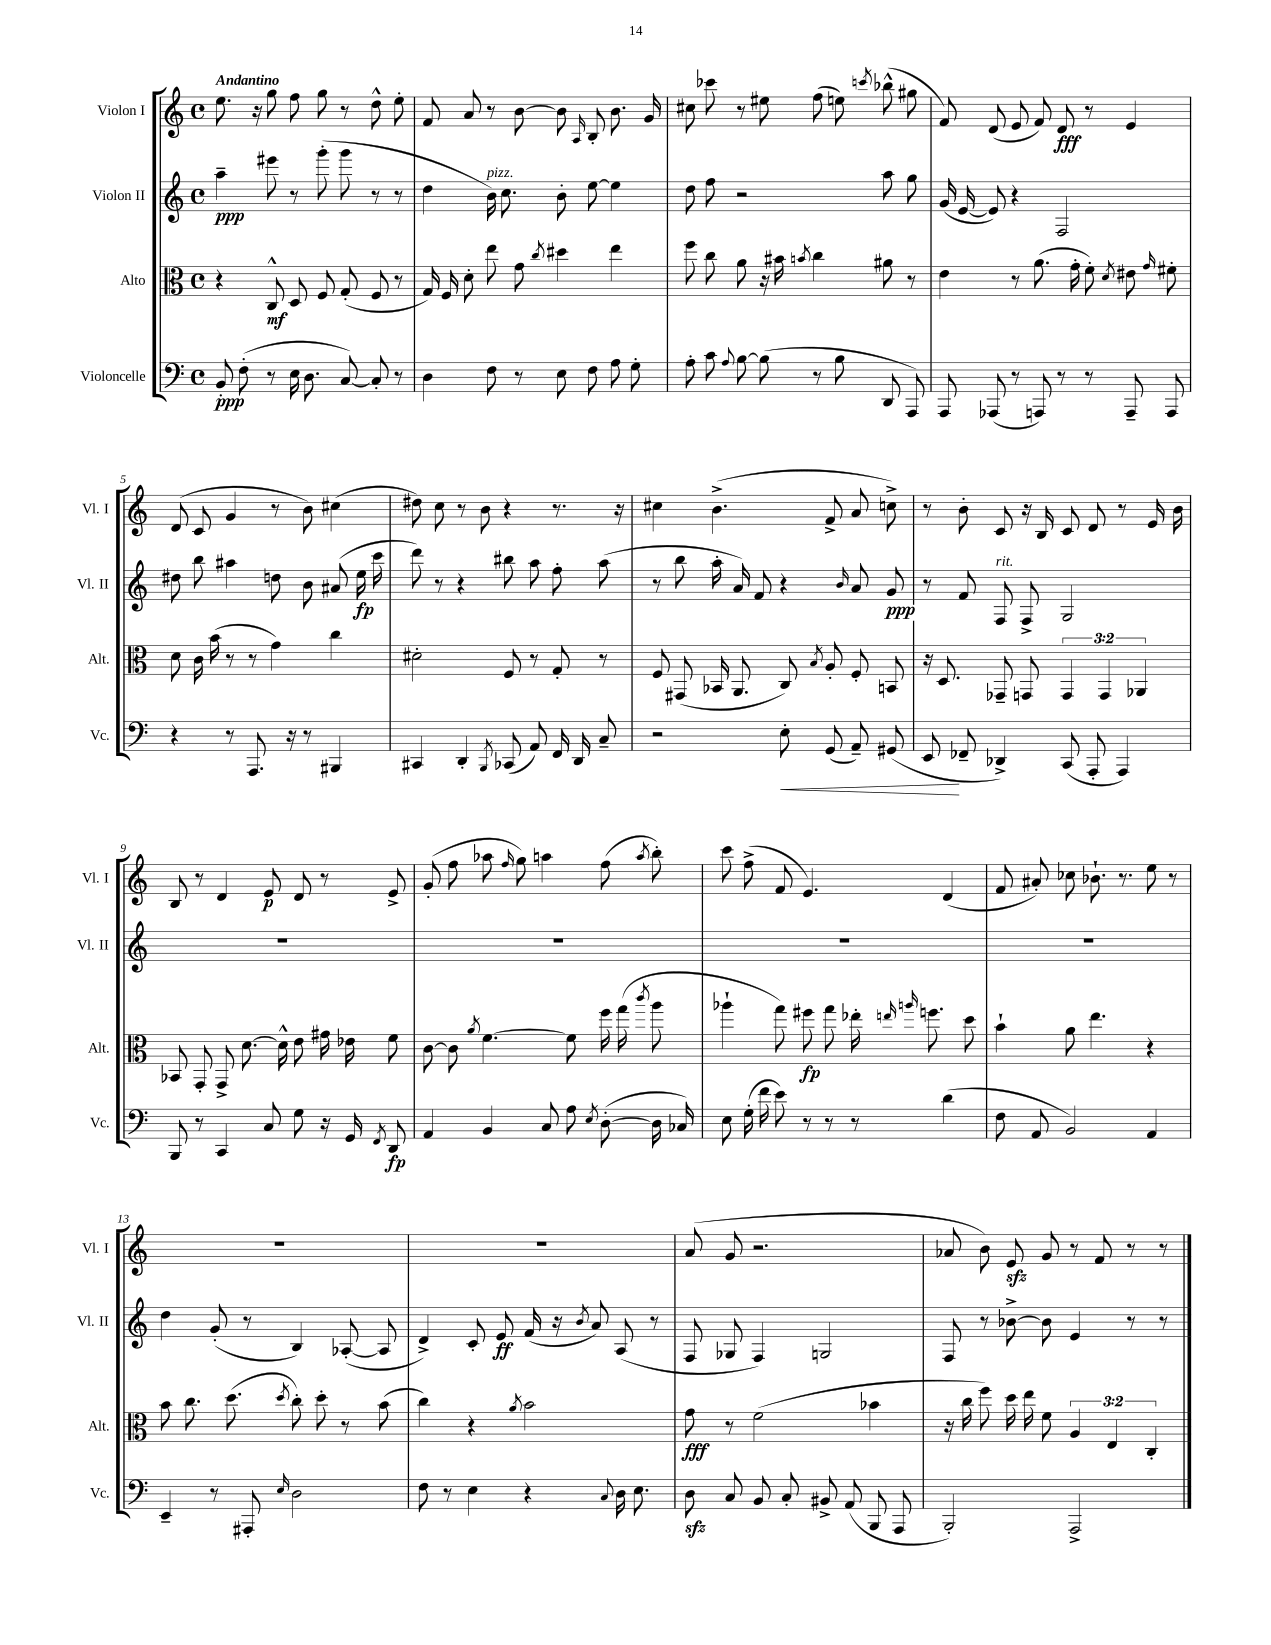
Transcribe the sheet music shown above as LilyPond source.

<<
\new StaffGroup <<
\new Staff = "s0" \with { instrumentName = "Violon I" shortInstrumentName = "Vl. I" } {
    \clef treble \key c \major \defaultTimeSignature \time 4/4 \tempo "Andantino"
    \autoBeamOff e''8. r16 g''8 f''8 g''8 r8 d''8-^ e''8-. |
    f'8 a'8 r8 b'8~ b'8 \grace { a16 } b8-. b'8. g'16 |
    cis''8 ces'''8 r8 eis''8 f''8( e''8) \acciaccatura { c'''8 } bes''8-^( gis''8 |
    f'8) d'8( e'8 f'8) d'8\fff r8 e'4 |
    d'8( c'8 g'4 r8 b'8) cis''4( |
    dis''8) c''8 r8 b'8 r4 r8. r16 |
    cis''4 b'4.->( f'8-> a'8 c''8->) |
    r8 b'8-. c'8 r16 b16 c'8 d'8 r8 e'16 b'16 |
    b8 r8 d'4 e'8\p d'8 r8 e'8-> |
    g'8-.( f''8 aes''8 \grace { f''16 } g''8) a''4 f''8( \acciaccatura { a''8 } b''8-.) |
    c'''8 f''8->( f'8 e'4.) d'4( |
    f'8 ais'8-.) ces''8 bes'8.-! r8. e''8 r8 |
    R1 |
    R1 |
    a'8( g'8 r2. |
    aes'8 b'8) e'8\sfz g'8 r8 f'8 r8 r8 \bar "|." |
}
\new Staff = "s1" \with { instrumentName = "Violon II" shortInstrumentName = "Vl. II" } {
    \clef treble \key c \major \defaultTimeSignature \time 4/4
    \autoBeamOff a''4--\ppp eis'''8 r8 g'''8-.( g'''8 r8 r8 |
    d''4 b'16^\markup { \italic "pizz." }) c''8. b'8-. e''8~ e''4 |
    d''8 f''8 r2 a''8 g''8 |
    g'16( e'16~ e'8) r4 f2 |
    dis''8 b''8 ais''4 d''8 b'8 ais'8( e''16\fp c'''16 |
    d'''8) r8 r4 bis''8 a''8 f''8-. a''8( |
    r8 b''8 a''16-. a'16) f'8 r4 \grace { b'16 } a'8 g'8\ppp |
    r8 f'8 f8^\markup { \italic "rit." } f8-> g2 |
    R1 |
    R1 |
    R1 |
    R1 |
    d''4 g'8-.( r8 b4) aes8~-.( aes8 |
    d'4->) c'8-. e'8\ff f'16( r16 \acciaccatura { b'8 } a'8) a8( r8 |
    f8 ges8 f4) g2 |
    f8 r8 bes'8~-> bes'8 e'4 r8 r8 \bar "|." |
}
\new Staff = "s2" \with { instrumentName = "Alto" shortInstrumentName = "Alt." } {
    \clef alto \key c \major \defaultTimeSignature \time 4/4 \override Staff.TupletNumber.text = #tuplet-number::calc-fraction-text
    \autoBeamOff r4 c8-^\mf d8 f8 g8-.( f8 r8 |
    g16) f16 d'8-. e''8 g'8 \acciaccatura { c''8 } dis''4 e''4 |
    f''8 c''8 a'8 r16 bis'16 \acciaccatura { b'8 } c''4 ais'8 r8 |
    e'4 r8 a'8.( g'16-. f'8-.) \acciaccatura { d'8 } eis'8 \grace { g'16 } fis'8-. |
    d'8 c'16 b'16( r8 r8 g'4) c''4 |
    dis'2-. f8 r8 g8-. r8 |
    f8 gis,8( bes,16 a,8. c8) \acciaccatura { b8 } a8-. f8-. b,8 |
    r16 d8. ges,8-- g,8 \tuplet 3/2 { g,4 g,4 aes,4 } |
    bes,8 g,8-. g,8-> d'8.~ d'16-^ e'8 gis'16 ees'16 f'8 |
    c'8~ c'8 \acciaccatura { a'8 } f'4.~ f'8 f''16 g''16( \acciaccatura { c'''8 } a''8 |
    aes''4-! g''8) fis''8\fp g''8 ees''16-. \grace { e''16 a''16 } f''8. d''8 |
    b'4-! a'8 e''4. r4 |
    b'8 c''8. d''8.( \acciaccatura { d''8 } c''8-.) d''8-. r8 b'8( |
    c''4) r4 \acciaccatura { a'8 } b'2 |
    g'8\fff r8 f'2( bes'4 |
    r16 c''16 f''8) d''16 e''16 f'8 \tuplet 3/2 { a4 e4 c4-. } \bar "|." |
}
\new Staff = "s3" \with { instrumentName = "Violoncelle" shortInstrumentName = "Vc." } {
    \clef bass \key c \major \defaultTimeSignature \time 4/4
    \autoBeamOff b,8-.\ppp f8-.( r8 e16 d8. c8~) c8-. r8 |
    d4 f8 r8 e8 f8 a8 g8-. |
    a8-. c'8 \appoggiatura { a8 } b8~ b8( r8 b8 d,8 a,,8) |
    a,,8 aes,,8( r8 a,,8) r8 r8 a,,8-- a,,8 |
    r4 r8 a,,8. r16 r8 bis,,4 |
    cis,4 d,4-. \acciaccatura { b,,8 } ces,8( a,8) f,16 d,16 c8-- |
    r2 e8-.\< g,8( a,8--) gis,8( |
    e,8\! fes,8-- des,4->) c,8( a,,8-. a,,4) |
    b,,8 r8 c,4 c8 g8 r16 g,16 \acciaccatura { f,8 } d,8\fp |
    a,4 b,4 c8 a8 \acciaccatura { e8 } d8~-.( d16 ces16) |
    e8 g16-.( f'16 e'8) r8 r8 r8 d'4( |
    f8 a,8 b,2) a,4 |
    e,4-- r8 ais,,8-. \grace { e16 } d2 |
    f8 r8 e4 r4 \appoggiatura { c8 } d16 e8. |
    d8\sfz c8 b,8 c8-. bis,8-> a,8( b,,8 a,,8 |
    b,,2-.) a,,2-> \bar "|." |
}
>>
>>
